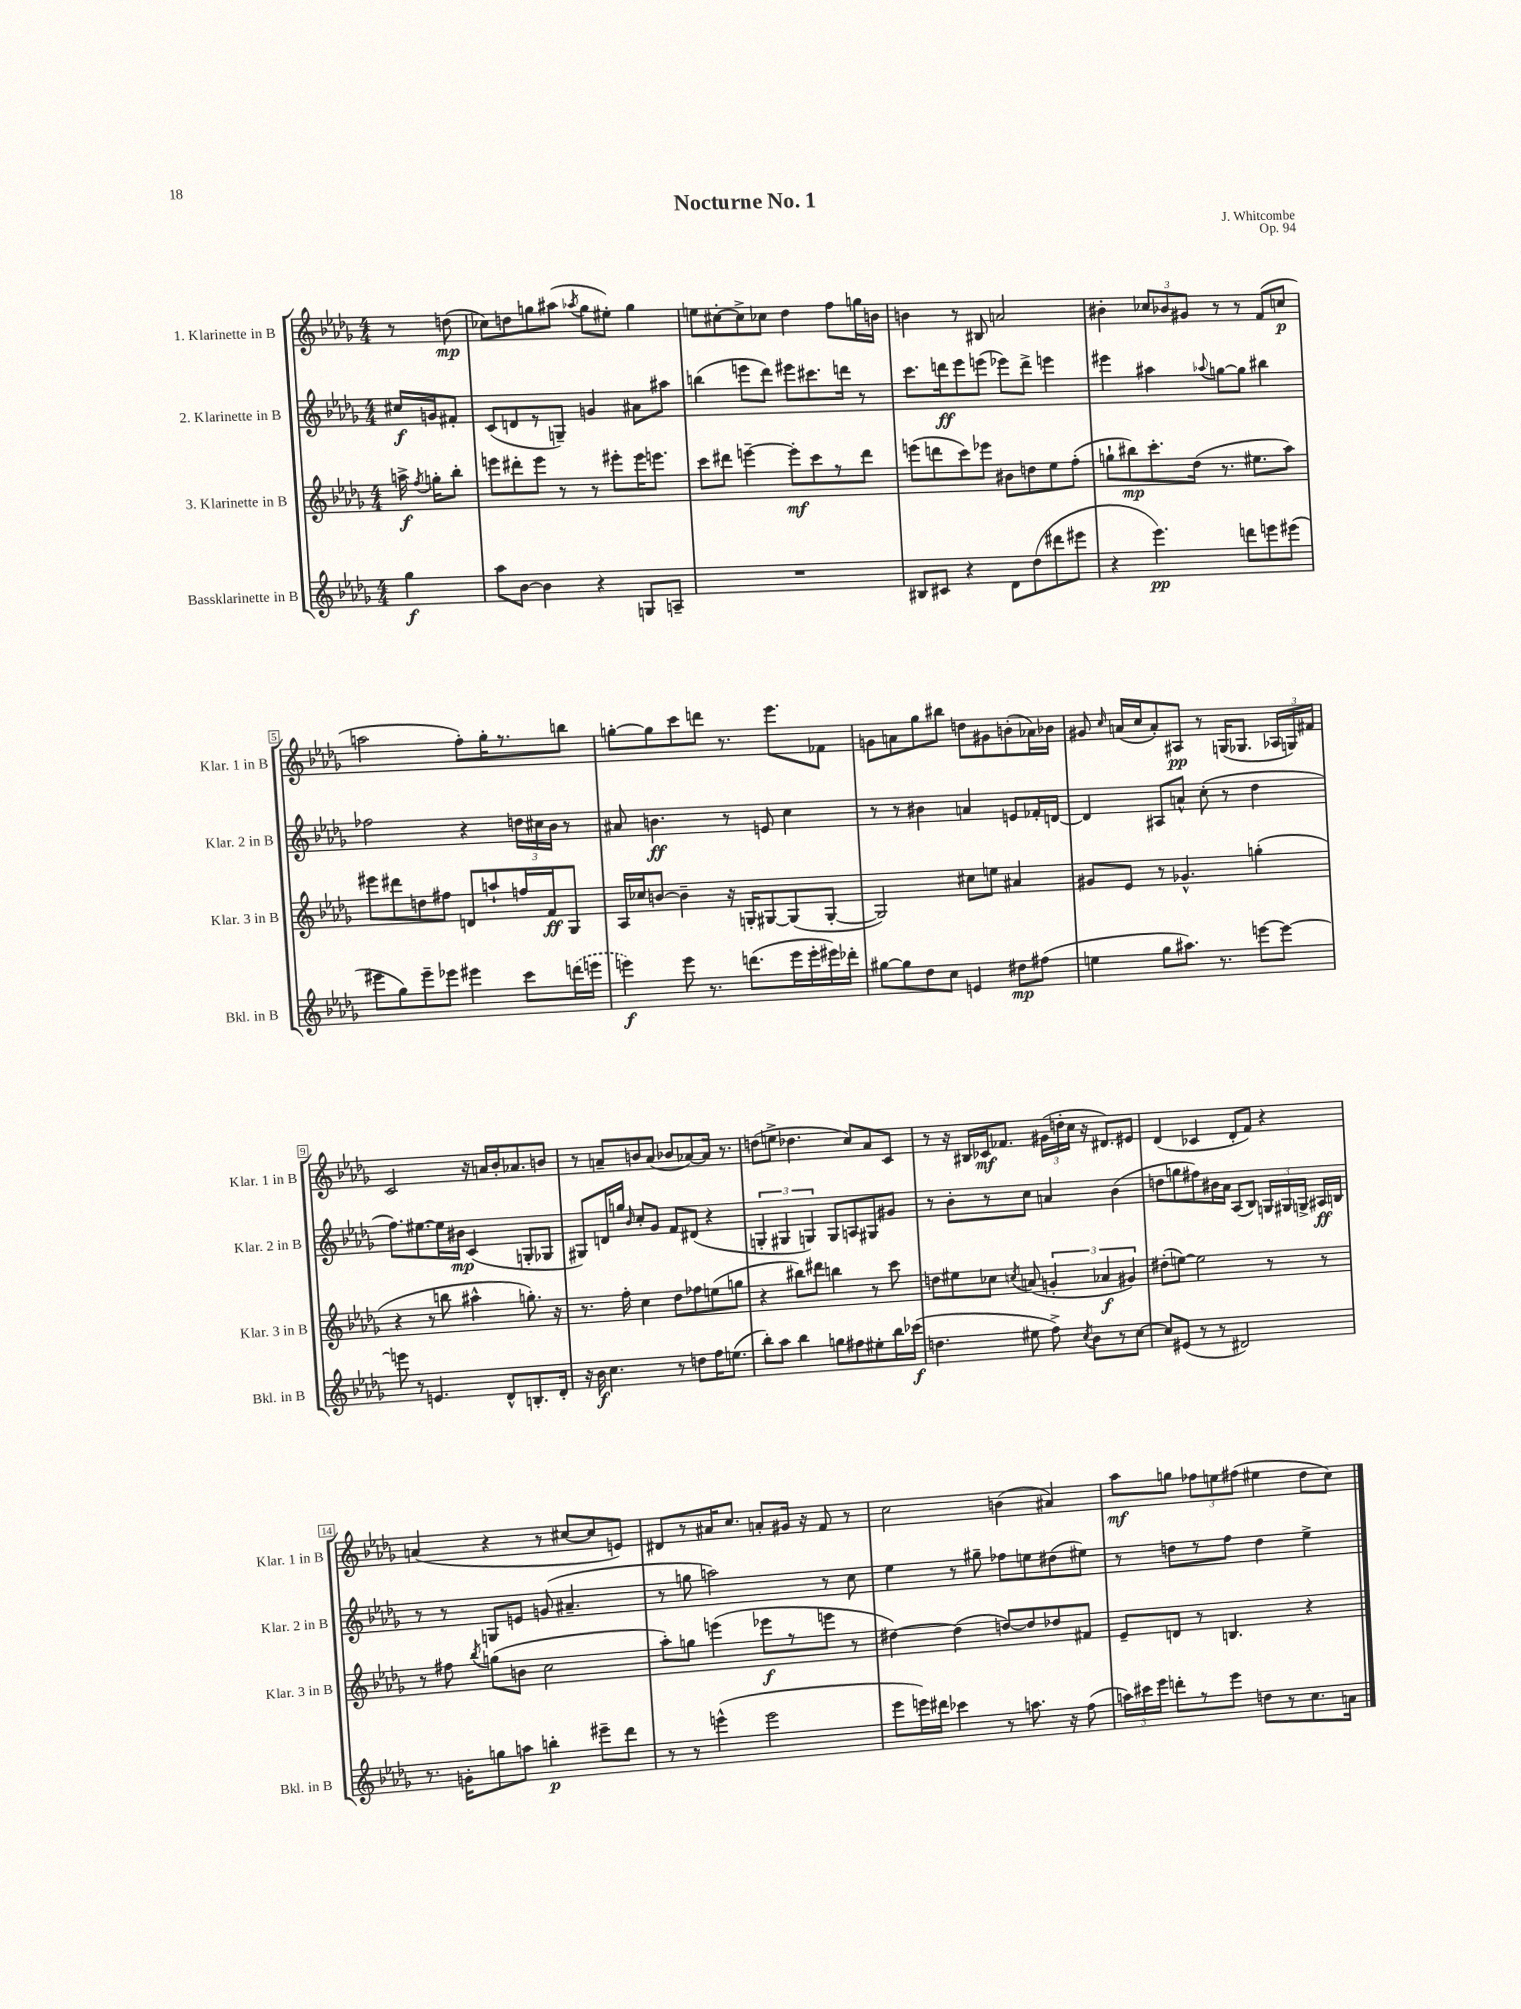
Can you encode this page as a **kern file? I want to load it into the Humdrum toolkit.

**kern	**dynam	**kern	**dynam	**kern	**dynam	**kern	**dynam
*part4	*part4	*part3	*part3	*part2	*part2	*part1	*part1
*staff4	*staff4	*staff3	*staff3	*staff2	*staff2	*staff1	*staff1
*I"Bassklarinette in B	*	*I"3. Klarinette in B	*	*I"2. Klarinette in B	*	*I"1. Klarinette in B	*
*I'Bkl. in B	*	*I'Klar. 3 in B	*	*I'Klar. 2 in B	*	*I'Klar. 1 in B	*
*clefG2	*	*clefG2	*	*clefG2	*	*clefG2	*
*k[b-e-a-d-g-]	*	*k[b-e-a-d-g-]	*	*k[b-e-a-d-g-]	*	*k[b-e-a-d-g-]	*
*M4/4	*	*M4/4	*	*M4/4	*	*M4/4	*
=	=	=	=	=	=	=	=
4gg-\	f	16aan^\	f	16cc#X/LL	f	8r	.
.	.	8qff/	.	.	.	.	.
.	.	16ggn'\KL	.	16gn/J	.	.	.
.	.	8bb-'\J	.	8f#X'/J	.	(8ddn\	mp
=1	=1	=1	=1	=1	=1	=1	=1
8aa-\L	.	8eeen\L	.	(8c/L	.	8cc-X\L)	.
[8b-\J	.	8ddd#X'\	.	8dn/	.	8ddn\	.
4b-\]	.	8eee\J	.	8r	.	8ggn\	.
.	.	8r	.	8Gn~/J)	.	(8aa#X\J	.
.	.	.	.	.	.	8qaa-X/	.
4r	.	8r	.	4gn/	.	8gg\L	.
.	.	8eee#X'\L	.	.	.	8ee#X'\J)	.
8Gn/L	.	16eee#\K	.	8a#X\L	.	4gg\	.
.	.	8.eeen\J	.	.	.	.	.
8An~/J	.	.	.	8aa#X\J	.	.	.
=2	=2	=2	=2	=2	=2	=2	=2
1r	.	8ccc\L	.	(4bbn\	.	8een\L	.
.	.	8ddd#X\J	.	.	.	[8cc#X'\	.
.	.	[4eeen~\	.	8eeen\L	.	8cc#^\]	.
.	.	.	.	8ddd-\J)	.	8cc-X\J	.
.	.	8eee'\L]	mf	8eee#X\L	.	4dd-\	.
.	.	8ccc\	.	8.ccc#X\	.	.	.
.	.	8r	.	.	.	8ff\L	.
.	.	.	.	16dddn\Jk	.	.	.
.	.	8ddd#\J	.	8r	.	16ggn\L	.
.	.	.	.	.	.	16bn\JJ	.
=3	=3	=3	=3	=3	=3	=3	=3
8B#X/L	.	(8eeen\L	.	8.ccc\L	.	4bn\	.
8c#X/J	.	8dddn\	.	.	.	.	.
.	.	.	.	16dddn\k	ff	.	.
4r	.	8ccc\)	.	8eee-\	.	8r	.
.	.	8eee-X\J	.	(8eeen\J	.	8B#X/	.
8d-\L	.	8b#X\L	.	8eee-X\L)	.	2an/	.
(8dd-\	.	8ddn\	.	8ddd^\J	.	.	.
8ddd#X\	.	8ee-\	.	4eeen\	.	.	.
8eee#X\J	.	(8ff'\J	.	.	.	.	.
=4	=4	=4	=4	=4	=4	=4	=4
4r	.	8ggn`\L	.	4eee#X\	.	4b#X'\	.
.	.	8bb#X\)	mp	.	.	.	.
4.eee-\)	pp	8.ccc'\	.	4aa#X\	.	12cc-X/L	.
.	.	.	.	.	.	12b-X/	.
.	.	.	.	.	.	12g#X/J	.
.	.	(16dd-\Jk	.	.	.	.	.
.	.	.	.	8qqaa-X/	.	.	.
.	.	8.r	.	[8ggn\L	.	8r	.
8dddn\L	.	.	.	8gg\J]	.	8r	.
.	.	8.ee#X\L	.	.	.	.	.
8eeen\	.	.	.	4bb#X\	.	(8f/L	.
(8eee#X\J	.	8aa-\J)	.	.	.	8ccn/J	p
!!LO:LB:g=z
=5	=5	=5	=5	=5	=5	=5	=5
8eee#X\L	.	8eee#X\L	.	2ff-X\	.	2aan\	.
8gg-\)	.	8ddd#X\	.	.	.	.	.
8eee#~\	.	8ddn\	.	.	.	.	.
8eee-X\J	.	8ff#X\J	.	.	.	.	.
4eee#X\	.	8dn/L	.	4r	.	8ff'\L)	.
.	.	8aan`/	.	.	.	16gg-'\K	.
.	.	.	.	.	.	8.r	.
8ccc\L	.	16ffn/L	.	24ddn\LL	.	.	.
.	.	.	.	24cc#X\	.	.	.
.	.	16f/J	ff	.	.	.	.
.	.	.	.	24b-\JJ	.	.	.
(16dddn\L	.	8G-/J	.	8r	.	8bbn\J	.
16eeen\JJ	.	.	.	.	.	.	.
=6	=6	=6	=6	=6	=6	=6	=6
4eeen\)	f	16A-/LL	.	8a#X/	.	[8ggn'\L	.
.	.	16cc-X/J	.	.	.	.	.
.	.	[8bn/J	.	4.bn\	ff	8gg\]	.
8eee\	.	4b~\]	.	.	.	8ccc\	.
8.r	.	.	.	.	.	8dddn\J	.
.	.	16r	.	8r	.	8.r	.
(8.dddn\L	.	16Gn'/KL	.	.	.	.	.
.	.	[8G#X/	.	8en/	.	.	.
.	.	.	.	.	.	8.eee-\L	.
16eee\L	.	(8G#/]	.	4cc\	.	.	.
16eee'\	.	.	.	.	.	.	.
16eee#X\)	.	[8G#'/J	.	.	.	8f-X\J	.
16ddd-X'\JJ	.	.	.	.	.	.	.
=7	=7	=7	=7	=7	=7	=7	=7
[8gg#X\L	.	2G#/])	.	8r	.	8gn\L	.
8gg#\]	.	.	.	8r	.	8an\	.
8dd-\	.	.	.	4b#X\	.	8gg-\	.
8cc\J	.	.	.	.	.	8bb#X\J	.
4en/	.	8cc#X\L	.	4an/	.	8ddn\L	.
.	.	8een\J	.	.	.	8g#X\	.
8dd#X\L	mp	4a#X/	.	8en/L	.	(8bn'\	.
(8ff#X\J	.	.	.	16f-X'/L	.	16a-X\L)	.
.	.	.	.	[16dn/JJ	.	16b-X\JJ	.
=8	=8	=8	=8	=8	=8	=8	=8
4een\	.	8g#X/L	.	4d/]	.	8g#X/	.
.	.	.	.	.	.	16qqcc/	.
.	.	8e-/J	.	.	.	(16an/LL	.
.	.	.	.	.	.	16cc/J	.
8gg-\L	.	8r	.	8A#X/L	.	8a'/)	.
8.aa#X\J)	.	4.g-X^^/	.	8an^^/J	.	8A#X/J	pp
.	.	.	.	(8cc'\	.	8r	.
8.r	.	.	.	.	.	.	.
.	.	.	.	8r	.	(16Gn/KL	.
.	.	.	.	.	.	8.G-X/J	.
[8eeen\L	.	(4ggn'\	.	4dd-\	.	.	.
8eee\J_	.	.	.	.	.	24A-X/LL	.
.	.	.	.	.	.	24Gn/)	.
.	.	.	.	.	.	24f#X/JJ	.
!!LO:LB:g=z
=9	=9	=9	=9	=9	=9	=9	=9
8eeen\]	.	4r	.	8.ff\L)	.	2c/	.
8r	.	.	.	.	.	.	.
.	.	.	.	[8.ee#X\	.	.	.
4.en/	.	8r	.	.	.	.	.
.	.	8bbn\	.	16ee#\L]	.	.	.
.	.	.	.	16b#X\JJ	mp	.	.
.	.	4aa#X^^\	.	(4c/	.	16r	.
.	.	.	.	.	.	16an/LL	.
8d-^^/L	.	.	.	.	.	16b-'/J	.
.	.	.	.	.	.	8.a-X/	.
8.Bn'/	.	8.ggn'\)	.	8Gn'/L	.	.	.
.	.	.	.	8G-X/J	.	8bn/J	.
16d-'/Jk	.	16r	.	.	.	.	.
=10	=10	=10	=10	=10	=10	=10	=10
16r	.	8.r	.	8G#X/L)	.	8r	.
16b-\	f	.	.	.	.	.	.
4.cc\	.	.	.	16dn/L	.	8an~/L	.
.	.	16ff'\	.	16ggn/JJ	.	.	.
.	.	.	.	16qqb-/	.	.	.
.	.	4cc\	.	8cc'/L	.	8bn/	.
.	.	.	.	8g-/J	.	(8a/J	.
8r	.	8dd-\L	.	8f/L	.	8b-X/L	.
8ddn\L	.	8ff-X\	.	(8d#X/J	.	[8a-X/)	.
16ff\K	.	(8een\	.	4r	.	16a-/Jk]	.
(8.een\J	.	.	.	.	.	8.r	.
.	.	8ggn\J	.	.	.	.	.
=11	=11	=11	=11	=11	=11	=11	=11
8bb-'\L)	.	4r	.	6Gn'/	.	(8ddn\L	.
8aa-\J	.	.	.	.	.	8een^\J	.
.	.	.	.	6G#X/	.	.	.
4bb-\	.	8bb#X\L)	.	.	.	4.dd-X\	.
.	.	.	.	6Gn/)	.	.	.
.	.	8ddd#X\J	.	.	.	.	.
8ggn\L	.	4bbn\	.	8G/L	.	.	.
8ff#X\	.	.	.	8An/	.	8cc/L)	.
8ee#X'\	.	8r	.	8G#X/	.	8a-/	.
16bb-\L	.	8ccc\	.	8g#X/J	.	8c/J	.
(16ccc-X\JJ	f	.	.	.	.	.	.
=12	=12	=12	=12	=12	=12	=12	=12
4.ddn\	.	8ddn\L	.	8r	.	8r	.
.	.	8ee#X\	.	8b-'\L	.	16r	.
.	.	.	.	.	.	16B#X/LL	.
.	.	8cc-X\J	.	8r	.	16c-X/J	mf
.	.	.	.	.	.	8.f-X/J	.
.	.	8qccn/	.	.	.	.	.
8ee#X\	.	(8an/	.	8cc\J	.	.	.
8ff^\)	.	6gn'/	.	4an/	.	(24g#X\LL	.
.	.	.	.	.	.	24ddn'\	.
.	.	.	.	.	.	24cc\JJ	.
8qcc/	.	.	.	.	.	.	.
8b-\L	.	.	.	.	.	16r	.
.	.	6a-X/	f	.	.	.	.
.	.	.	.	.	.	8.d#X/L)	.
8r	.	.	.	(4b-\	.	.	.
.	.	6g#X/)	.	.	.	.	.
[8cc\J	.	.	.	.	.	8e#X/J	.
=13	=13	=13	=13	=13	=13	=13	=13
8cc/L]	.	(8dd#X'\L	.	8ddn\L	.	(4d-/	.
(8e#X/J	.	[8een\J)	.	8ggn\	.	.	.
8r	.	2ee\]	.	8ff#X\)	.	4c-X/	.
8r	.	.	.	16b#X\L	.	.	.
.	.	.	.	16a-\JJ	.	.	.
2d#X/)	.	.	.	(8A-/L	.	8d-'/L	.
.	.	.	.	8B-/J)	.	8f/J)	.
.	.	8r	.	24Gn/LL	.	4r	.
.	.	.	.	24G#X/	.	.	.
.	.	.	.	24Gn^/JJ	.	.	.
.	.	8r	.	16A#X/LL	ff	.	.
.	.	.	.	16Bn/JJ	.	.	.
!!LO:LB:g=z
=14	=14	=14	=14	=14	=14	=14	=14
8.r	.	8r	.	8r	.	(4an/	.
.	.	8ff#X\	.	8r	.	.	.
16gn'\KL	.	.	.	.	.	.	.
.	.	8qbb-/	.	.	.	.	.
8ggn\	.	(8ggn\L	.	8Gn/L	.	4r	.
8aan\J	.	8bn\J	.	8en/J	.	.	.
4bbn'\	p	2cc\	.	(8gn/	.	8r	.
.	.	.	.	4.a#X~/	.	[8cc#X/L	.
8eee#X~\L	.	.	.	.	.	8cc#/]	.
8ddd-\J	.	.	.	.	.	8en/J)	.
=15	=15	=15	=15	=15	=15	=15	=15
8r	.	8aa-'\L)	.	8r	.	8d#X/L	.
8r	.	8ggn\J	.	8ggn\	.	8r	.
(4eeen^^\	.	(4eeen\	.	2aan\)	.	16a#X/K	.
.	.	.	.	.	.	8.cc/J	.
2eee\	.	8eee-X\L	f	.	.	8an'/L	.
.	.	8r	.	.	.	16g#X/Jk	.
.	.	.	.	.	.	16r	.
.	.	8eeen\J	.	8r	.	8f/	.
.	.	8r	.	8cc\	.	8r	.
=16	=16	=16	=16	=16	=16	=16	=16
8eee-\L	.	[4dd#X\)	.	4ee-\	.	2cc\	.
16eeen\L)	.	.	.	.	.	.	.
16ddd#X\JJ	.	.	.	.	.	.	.
4ccc-X\	.	(4dd#\]	.	8r	.	.	.
.	.	.	.	8gg#X~\	.	.	.
8r	.	[8ddn/L)	.	8ff-X\L	.	(4bn\	.
8.aan\	.	8dd/]	.	8een\	.	.	.
.	.	8dd-X/	.	(8dd#X\	.	4a#X/)	.
16r	.	.	.	.	.	.	.
(8ff\	.	8f#X/J	.	8ee#X\J)	.	.	.
=17	=17	=17	=17	=17	=17	=17	=17
24aan\LL)	.	8e-~/L	.	8r	.	8aa-\L	mf
24ccc#X\	.	.	.	.	.	.	.
24eee-\JJ	.	.	.	.	.	.	.
8dddn'\L	.	8dn/J	.	8ddn\L	.	8ggn\J	.
8r	.	8r	.	8r	.	12ff-X\L	.
.	.	.	.	.	.	12een\	.
8eee-\J	.	4.Bn/	.	8ff\J	.	.	.
.	.	.	.	.	.	(12ff#X\J	.
8ddn\L	.	.	.	4dd\	.	4ee#X\	.
8r	.	.	.	.	.	.	.
8.cc\	.	4r	.	4ee-^\	.	8dd-\L	.
.	.	.	.	.	.	8cc\J)	.
16an\Jk	.	.	.	.	.	.	.
==	==	==	==	==	==	==	==
*-	*-	*-	*-	*-	*-	*-	*-
